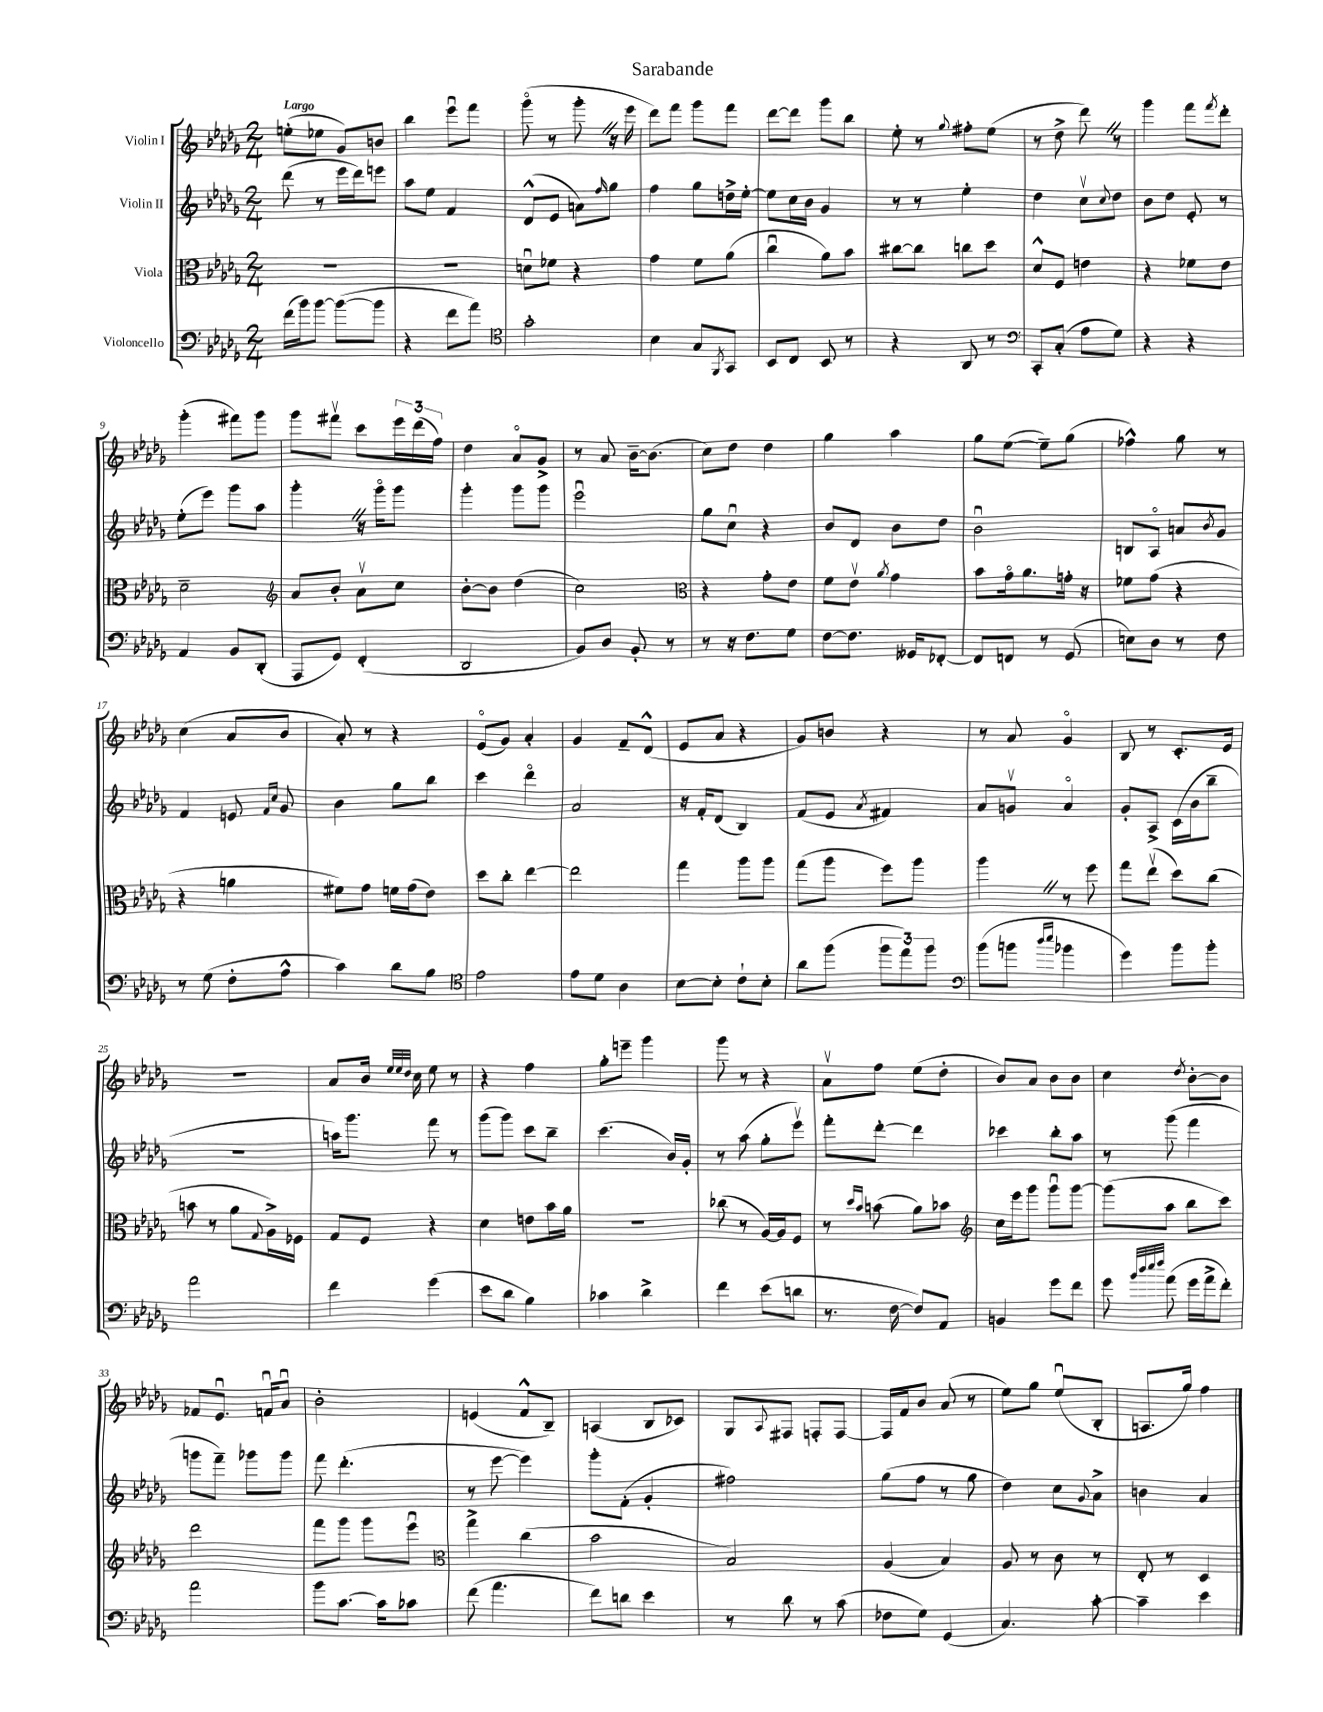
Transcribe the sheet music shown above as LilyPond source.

\header { title = "Sarabande" }
<<
\new StaffGroup <<
\new Staff = "s0" \with { instrumentName = "Violin I" } {
    \clef treble \key des \major \numericTimeSignature \time 2/4 \tempo "Largo"
    e''8-.( ees''8 ges'8) b'8 |
    bes''4 ees'''8\downbow f'''8 |
    ges'''8\flageolet( r8 ges'''8-. \once \override BreathingSign.text = \markup { \musicglyph "scripts.caesura.straight" } \breathe r16 ees'''16 |
    des'''8) f'''8 ges'''8 f'''8 |
    des'''8~ des'''8 ges'''8 bes''8 |
    ees''8-. r8 \appoggiatura { ges''8 } fis''8-. ees''8( |
    r8 des''8-> des'''8) \once \override BreathingSign.text = \markup { \musicglyph "scripts.caesura.straight" } \breathe r8 |
    ges'''4 f'''8 \acciaccatura { f'''8 } des'''8-. |
    ges'''4-.( fis'''8) ges'''8 |
    ges'''8 fis'''8\upbow c'''8 \tuplet 3/2 { ees'''16 des'''16( f''16) } |
    des''4 aes'8\flageolet ges'8-> |
    r8 aes'8 bes'16~-- bes'8.( |
    c''8) des''8 des''4 |
    ges''4 aes''4 |
    ges''8 ees''8~( ees''8--) ges''8( |
    fes''4-^) ges''8 r8 |
    c''4( aes'8 bes'8 |
    aes'8-.) r8 r4 |
    ees'8\flageolet( ges'8) aes'4-. |
    ges'4 f'8-- des'8-^( |
    ees'8 aes'8 r4 |
    ges'8) b'8 r4 |
    r8 aes'8 ges'4\flageolet |
    bes8 r8 c'8.-. ees'16 |
    R2 |
    aes'8 bes'16 \grace { ees''32 ees''32 des''32 } c''16 ees''8 r8 |
    r4 f''4 |
    ges''8-. e'''8-- ges'''4 |
    ges'''8 r8 r4 |
    aes'8\upbow f''8 ees''8( des''8-. |
    bes'8) aes'8 bes'8 bes'8 |
    c''4 \acciaccatura { des''8 } bes'8~-. bes'8 |
    fes'8 ees'8.\downbow f'16\downbow aes'8\downbow |
    bes'2-. |
    e'4( f'8-^ bes8--) |
    a4( bes8 ces'8) |
    ges8 \appoggiatura { aes8 } fis8 f8-. f8~ |
    f16 f'16 bes'8 aes'8( r8 |
    ees''8) ges''8 ees''8\downbow( bes8-. |
    a8. ges''16) f''4 \bar "|." |
}
\new Staff = "s1" \with { instrumentName = "Violin II" } {
    \clef treble \key des \major \numericTimeSignature \time 2/4
    des'''8( r8 ees'''16 des'''16) e'''8 |
    aes''8 ees''8 f'4 |
    des'8-^( ees'8 a'8) \grace { f''16 } ges''8 |
    f''4 ges''8 d''16-> ees''16~-. |
    ees''8 c''16 bes'16 ges'4 |
    r8 r8 ees''4-. |
    des''4 c''8\upbow \appoggiatura { c''8 } des''8 |
    bes'8 des''8 ees'8-. r8 |
    ees''8-.( ees'''8) ges'''8 aes''8 |
    ges'''4-. \once \override BreathingSign.text = \markup { \musicglyph "scripts.caesura.straight" } \breathe r16 ges'''16\flageolet ges'''8 |
    ges'''4-. ges'''8 ges'''8 |
    ees'''2\downbow |
    ges''8 c''8\downbow r4 |
    bes'8 des'8 bes'8 des''8 |
    bes'2\downbow |
    b8 aes8\flageolet a'8 \acciaccatura { bes'8 } ges'8 |
    f'4 e'8 \grace { f'16 c''16 } ges'8 |
    bes'4 ges''8 bes''8 |
    c'''4 des'''4\flageolet |
    aes'2 |
    r16 f'16-. des'8( bes4) |
    f'8( ees'8 \acciaccatura { aes'8 } fis'4) |
    aes'8 g'8\upbow aes'4\flageolet |
    ges'8-. aes8-> c'16( bes'16 bes''8-- |
    R2 |
    a''16) ges'''8. f'''8 r8 |
    ges'''8( ges'''8) c'''8 bes''8-- |
    c'''4.( bes'16) ges'16-. |
    r8 aes''8( ges''8-. ees'''8\upbow) |
    f'''8-. des'''8~-. des'''4 |
    ces'''4 bes''8-. aes''8 |
    r8 ges'''8( f'''4 |
    g'''8 f'''8--) ges'''8 ges'''8 |
    f'''8 des'''4.-.( |
    r8 ees'''8~ ees'''4) |
    ges'''8-. f'8-.( ges'4-. |
    fis''2) |
    ges''8( f''8 r8 ges''8 |
    des''4) c''8 \appoggiatura { ges'8 } aes'8-> |
    b'4 aes'4 \bar "|." |
}
\new Staff = "s2" \with { instrumentName = "Viola" } {
    \clef alto \key des \major \numericTimeSignature \time 2/4
    R2 |
    R2 |
    d'8\downbow fes'8 r4 |
    ges'4 f'8 aes'8( |
    c''4\downbow aes'8) bes'8 |
    cis''8~ cis''8 c''8 des''8 |
    des'8-^ f8 e'4 |
    r4 fes'8 ees'8 |
    des'2-- |
    \clef treble aes'8 bes'8-. aes'8\upbow c''8 |
    bes'8~-. bes'8 des''4( |
    c''2) |
    \clef alto r4 ges'8-. ees'8 |
    f'8 ees'8\upbow \acciaccatura { aes'8 } ges'4 |
    bes'8 ges'16\flageolet aes'8. g'16-. r16 |
    fes'8 ges'8( r4 |
    r4 a'4 |
    fis'8) ges'8 f'16 ges'16( ees'8) |
    des''8 c''8-. ees''4~ |
    ees''2 |
    ges''4 aes''8 aes''8 |
    ges''8( aes''8 f''8) aes''8 |
    aes''4 \once \override BreathingSign.text = \markup { \musicglyph "scripts.caesura.straight" } \breathe r8 f''8 |
    ges''8 ees''8\upbow( des''8) c''8( |
    b'8 r8 aes'8 \appoggiatura { ges8 } aes16->) fes16 |
    ges8 f8 r4 |
    des'4 e'8 bes'16 aes'16 |
    R2 |
    ces''8( r8 aes16~) aes16 f8 |
    r8 \grace { des''16 bes'16 } b'8( aes'8) bes'8 |
    \clef treble c''16 ees'''16 ges'''8 ges'''8\downbow ges'''8~ |
    ges'''8( aes''8 bes''8 c'''8) |
    des'''2 |
    f'''8 ges'''8 ges'''8 ees'''8\downbow |
    \clef alto ges''4-> c''4( |
    bes'2 |
    bes2) |
    aes4( bes4) |
    aes8 r8 c'8 r8 |
    ees8-. r8 des4 \bar "|." |
}
\new Staff = "s3" \with { instrumentName = "Violoncello" } {
    \clef bass \key des \major \numericTimeSignature \time 2/4
    f'16( bes'16) bes'8~ bes'8~( bes'8 |
    r4 f'8 aes'8) |
    \clef tenor ges'2-. |
    bes4 ges8 \acciaccatura { f,8 } ges,8 |
    bes,8 c8 bes,8 r8 |
    r4 aes,8 r8 |
    \clef bass c,8-. c8-.( aes8 ges8) |
    r4 r4 |
    aes,4 bes,8 des,8-.( |
    aes,,8 ges,8) f,4-.( |
    des,2 |
    bes,8) des8 bes,8-. r8 |
    r8 r16 f8. ges8 |
    f8~ f8. geses,16 fes,8~-. |
    fes,8 f,8 r8 ges,8( |
    e8) des8 r8 f8 |
    r8 ges8( f8-. aes8-^ |
    c'4) des'8 bes8 |
    \clef tenor ees'2 |
    ees'8 des'8 aes4 |
    bes8~ bes8-. c'8-! bes8-. |
    aes'8 f''8( \tuplet 3/2 { f''8 ees''8) f''8 } |
    \clef bass bes'8( b'8 \grace { des''16 ees''16 } bes'4 |
    ges'4) bes'8 bes'8-. |
    aes'2 |
    f'4 ges'4( |
    ees'8 des'8 bes4) |
    ces'4 des'4-> |
    f'4 ees'8( d'8 |
    r8. f16~ f8) aes,8 |
    b,4 ges'8 f'8 |
    ges'8 \grace { bes'32 des''32 ees''32 f''32 } aes'8( ges'16 aes'16-> f'8-.) |
    aes'2 |
    bes'8 c'8.~ c'16 ces'8 |
    f'8( aes'4. |
    f'8) d'8 ees'4 |
    r8 des'8 r8 c'8( |
    fes8 ges8) ges,4( |
    c4.) c'8~-. |
    c'4-- ees'4 \bar "|." |
}
>>
>>
